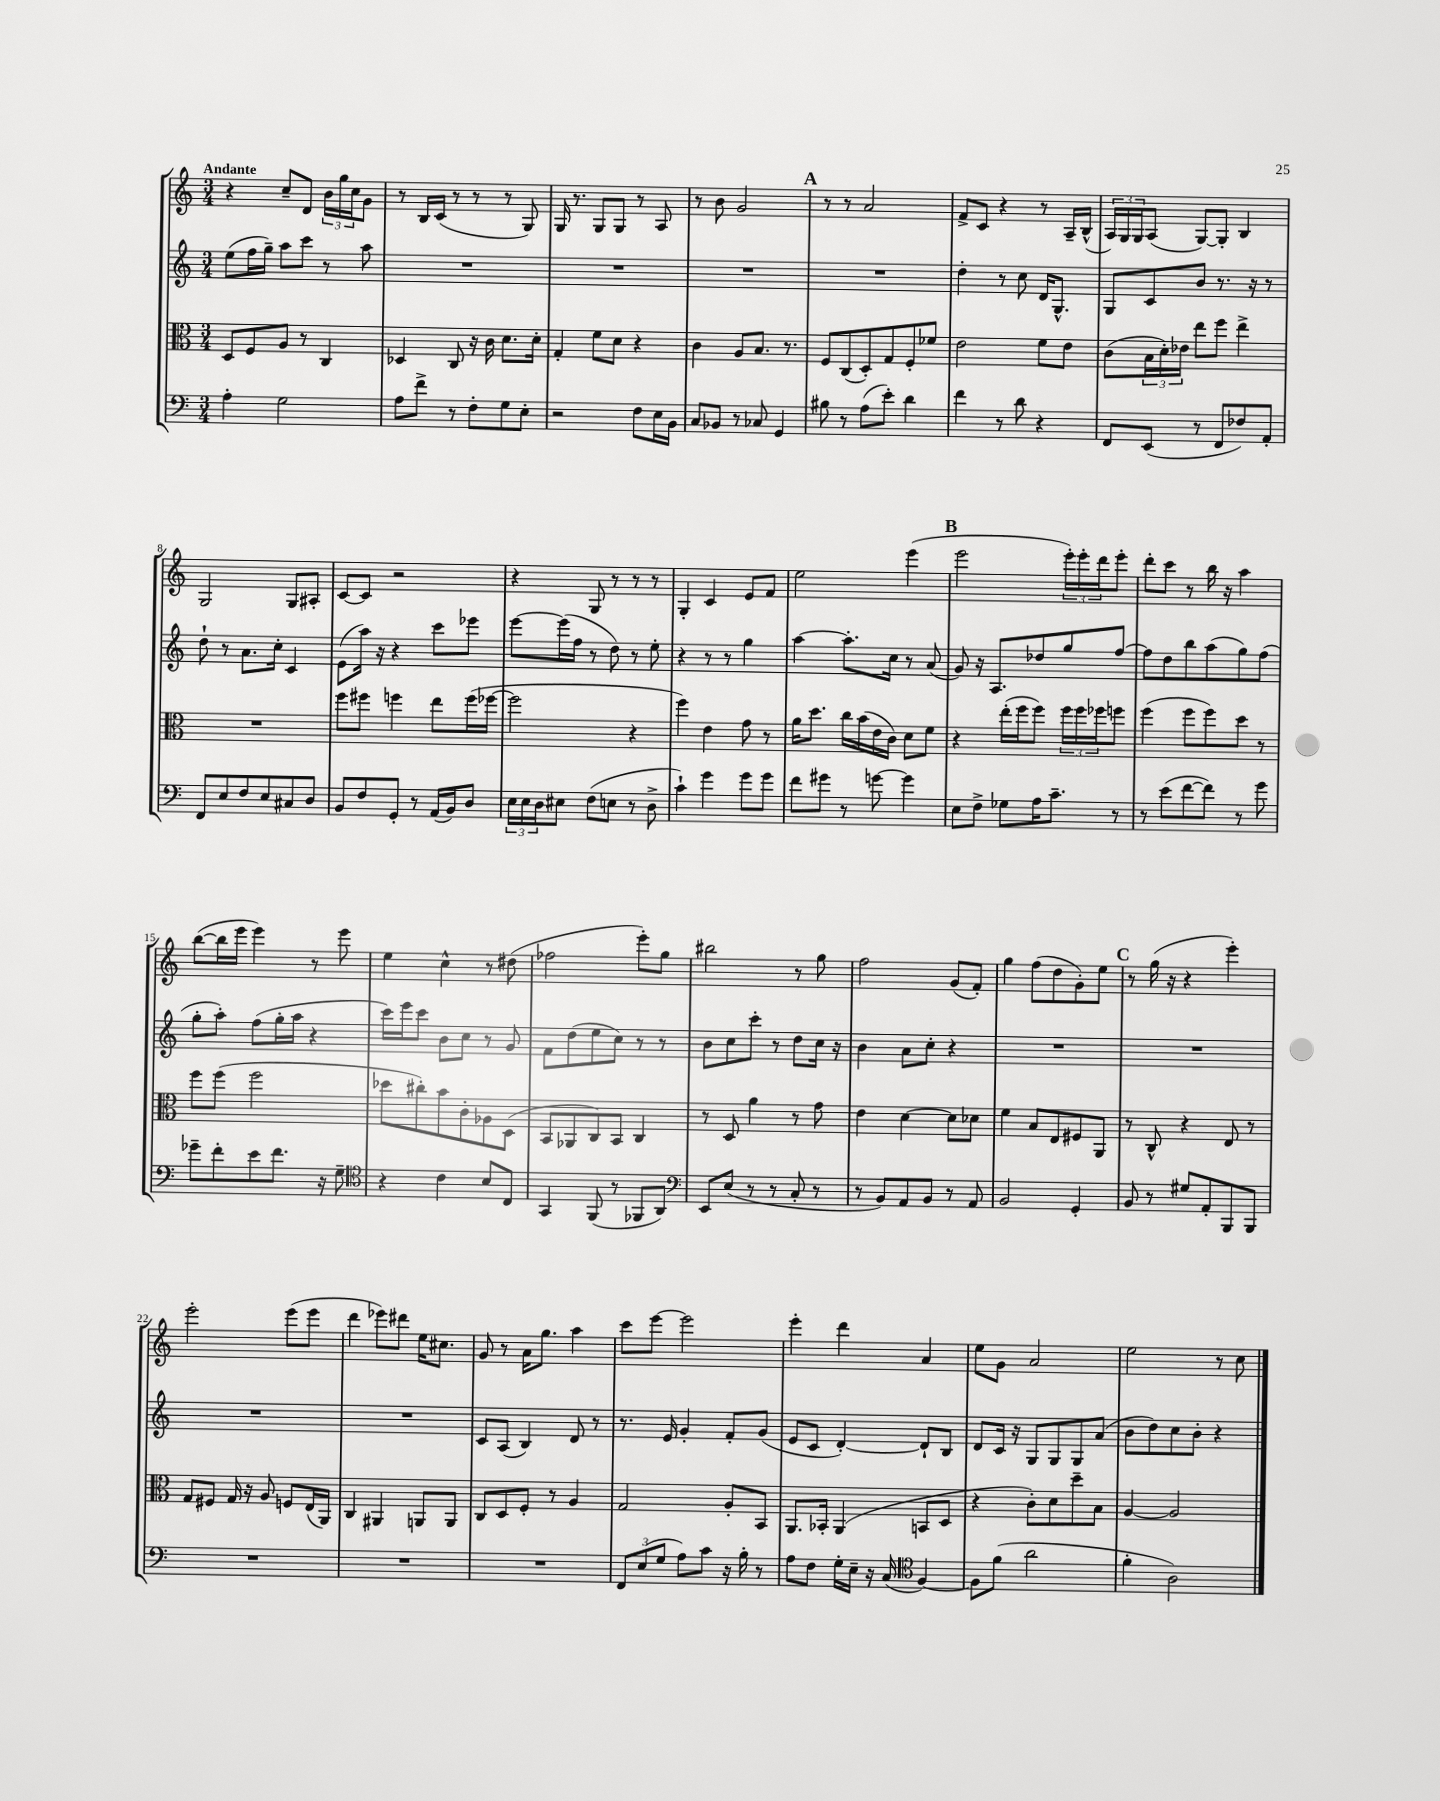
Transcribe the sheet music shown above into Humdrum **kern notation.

**kern	**kern	**kern	**kern
*part4	*part3	*part2	*part1
*staff4	*staff3	*staff2	*staff1
*clefF4	*clefC3	*clefG2	*clefG2
*k[]	*k[]	*k[]	*k[]
*M3/4	*M3/4	*M3/4	*M3/4
=1	=1	=1	=1
!	!	!	!LO:TX:a:B:t=Andante
4A'\	8D/L	(8ee\L	4r
.	8F/	16ff\L	.
.	.	16gg~\JJ)	.
2G\	8A/J	8aa\L	8cc~/L
.	8r	8ccc\J	8d/J
.	4C/	8r	24b\LL
.	.	.	24gg\
.	.	.	24cc\J
.	.	8aa\	8g\J
=2	=2	=2	=2
8A\L	4D-X/	2.r	8r
8f^\J	.	.	16B/LL
.	.	.	(16c/JJ
8r	8C/	.	8r
8F'\L	16r	.	8r
.	16c\	.	.
8G\	8.d\L	.	8r
8E'\J	.	.	8G/)
.	16d'\Jk	.	.
=3	=3	=3	=3
2r	4G'/	2.r	16G/
.	.	.	8.r
.	8f\L	.	8G/L
.	8d\J	.	8G/J
8F\L	4r	.	8r
16E\L	.	.	8A/
16BB\JJ	.	.	.
=4	=4	=4	=4
8C/L	4c\	2.r	8r
8BB-X/J	.	.	8b\
8r	8A/L	.	2g/
8C-X/	8.B/J	.	.
4GG/	.	.	.
.	8.r	.	.
!!LO:REH:place=s1:t=A
=5	=5	=5	=5
8B#X\	8F/L	2.r	8r
8r	(8C/	.	8r
(8A\L	8D'/)	.	2a/
8e'\J)	8G/	.	.
4d\	8F'/	.	.
.	8f-X/J	.	.
=6	=6	=6	=6
4f\	2e\	4dd'\	8f^/L
.	.	.	8c/J
8r	.	8r	4r
8d\	.	8cc\	.
4r	8f\L	16d/KL	8r
.	.	8.G^^/J	.
.	8e\J	.	16A~/LL
.	.	.	(16B^^/JJ
=7	=7	=7	=7
8FF/L	(8c\L	8G/L	24A/LL)
.	.	.	24G/
.	.	.	24G/J
(8EE/J	24B\L	8c/	(8A/J
.	24d'\)	.	.
.	24e-X\JJ	.	.
8r	8ee\L	8b/J	[8G/L)
8FF/L	8ff\J	8.r	8G'/J]
8F-X/)	4ee^\	.	4B/
.	.	16r	.
8AA'/J	.	8r	.
!!LO:LB:g=z
=8	=8	=8	=8
8FF/L	2.r	8dd`\	2G/
8E/	.	8r	.
8F/	.	8.a\L	.
8E/	.	.	.
.	.	16cc'\Jk	.
8C#X/	.	4c/	8G/L
8D/J	.	.	8A#X'/J
=9	=9	=9	=9
8BB/L	8ff\L	(8e\L	[8c/L
8F/	8ff#X\J	16aa\Jk)	8c/J]
.	.	16r	.
8GG'/J	4ffn\	4r	2r
8r	.	.	.
(16AA/LL	8ee\L	8ccc\L	.
16BB/J)	.	.	.
8D/J	(16ff\L	8eee-X\J	.
.	[16ff-X\JJ	.	.
=10	=10	=10	=10
24E\LL	2ff-\]	[8eee\L	4r
24E\	.	.	.
24D\J	.	.	.
8E#X\J	.	(16eee\L]	.
.	.	16ff\JJ	.
(8F\L	.	8r	8G/
8En\J	.	8dd\)	8r
8r	4r	8r	8r
8D^\	.	8ee'\	8r
=11	=11	=11	=11
4c`\)	4ff\)	4r	4G'/
4g\	4e\	8r	4c/
.	.	8r	.
8g\L	8g\	4gg\	8e/L
8g\J	8r	.	8f/J
=12	=12	=12	=12
8f\L	16a\KL	[4aa\	2ee\
.	8.dd\J	.	.
8g#X\J	.	.	.
8r	16cc\LL	8.aa'\L]	.
.	(16b\	.	.
[8gn\	16e\	.	.
.	16c\JJ)	16cc\Jk	.
4g\]	8d\L	8r	(4eee\
.	8f\J	(8a/	.
!!LO:REH:place=s1:t=B
=13	=13	=13	=13
8E\L	4r	8g/)	2eee\
8F^\J	.	16r	.
.	.	8.A/L	.
8G-X\L	(16ee'\LL	.	.
.	16ff\J	.	.
16A\K	8ff\J)	8dd-X/	.
8.c~\J	.	.	.
.	24ff\LL	8gg/	24eee'\LL)
.	24ff\	.	24eee'\
.	24ff-X\J	.	24ddd\J
8r	8ffn\J	[8ff/J	8eee'\J
=14	=14	=14	=14
8r	(4ff\	8ff\L]	8ddd'\L
(8e\L	.	8dd\	8ccc\J
[8f\	8ff\L	8bb\	8r
8f\J])	8ff\)	(8aa\	16bb\
.	.	.	16r
8r	8dd\J	8gg\)	4aa\
8g\	8r	(8ff\J	.
!!LO:LB:g=z
=15	=15	=15	=15
8g-X~\L	8ff\L	8gg'\L	([8bb\L
8f'\	(8ff\J	8aa'\J)	16bb\L]
.	.	.	16eee\JJ
8e\	2ff\	(8ff\L	4eee\)
8.f\J	.	16gg'\L	.
.	.	16aa\JJ	.
.	.	4r	8r
16r	.	.	.
8G~\	.	.	8eee\
=16	=16	=16	=16
*clefC4	*	*	*
4r	8dd-X\L	16ccc\LL)	4ee\
.	.	16eee\J	.
.	8cc#X'\)	8ccc\J	.
4c\	8b\	8b\L	4cc^^\
.	8c'\	8cc\J	.
8B/L	8A-X\	8r	8r
8C/J	(8D\J	8g/	(8dd#X\
=17	=17	=17	=17
4GG/	8BB/L	8f\L	2ff-X\
.	8AA-X/	(8dd\	.
(8FF/	8C/)	8ee\	.
8r	8BB/J	8cc\J)	.
8FF-X/L	4C/	8r	8eee'\L)
8AA/J)	.	8r	8gg\J
=18	=18	=18	=18
*clefF4	*	*	*
8EE/L	8r	8b\L	2bb#X\
(8E/J	8D/	8cc\	.
8r	4a\	8ccc'\J	.
8r	.	8r	.
8C'/	8r	8dd\L	8r
8r	8g\	16cc\Jk	8gg\
.	.	16r	.
=19	=19	=19	=19
8r	4e\	4b\	2ff\
8BB/L)	.	.	.
8AA/	[4d\	8a\L	.
8BB/J	.	8cc'\J	.
8r	8d\L]	4r	(8g/L
8AA/	8d-X\J	.	8f'/J)
=20	=20	=20	=20
2BB/	4f\	2.r	4gg\
.	8B/L	.	(8ff\L
.	8E/	.	8dd\
4GG'/	8F#X/	.	8g'\)
.	8AA/J	.	8ee\J
!!LO:REH:place=s1:t=C
=21	=21	=21	=21
8BB/	8r	2.r	8r
8r	8C^^/	.	(16gg\
.	.	.	16r
8G#X/L	4r	.	4r
8AA'/	.	.	.
8BBB/	8E/	.	4eee'\)
8BBB/J	8r	.	.
!!LO:LB:g=z
=22	=22	=22	=22
2.r	8G/L	2.r	2eee'\
.	8F#X/J	.	.
.	16G/	.	.
.	16r	.	.
.	8A/	.	.
.	8Fn/L	.	(8eee\L
.	(16E/L	.	8eee\J
.	16AA/JJ)	.	.
=23	=23	=23	=23
2.r	4C/	2.r	4ddd\
.	4AA#X/	.	8eee-X\L)
.	.	.	8ddd#X\J
.	8AAn/L	.	16ee\KL
.	.	.	8.cc#X\J
.	8AA/J	.	.
=24	=24	=24	=24
2.r	8C/L	8c/L	8g/
.	8D/	(8A/J	8r
.	8F'/J	4B/)	16a\KL
.	.	.	8.gg\J
.	8r	.	.
.	4A/	8d/	4aa\
.	.	8r	.
=25	=25	=25	=25
12FF/L	2G/	8.r	8ccc\L
(12E/	.	.	.
.	.	.	[8eee\J
12G/J	.	.	.
.	.	16e/	.
8A\L)	.	4g'/	2eee\]
8c\J	.	.	.
16r	8A'/L	8f'/L	.
16B'\	.	.	.
8r	8BB/J	(8g/J	.
=26	=26	=26	=26
8A\L	8.AA/L	8e/L	4eee'\
8F\J	.	8c/J	.
.	16BB-X'/Jk	.	.
16G'\LL	(4AA/	[4d'/)	4ddd\
16E~\JJ	.	.	.
16r	.	.	.
(16C/	.	.	.
*clefC4	*	*	*
[4F/)	8BBn/L	8d`/L]	4a/
.	8D/J	8B/J	.
=27	=27	=27	=27
8F\L]	4r	8d/L	8ee\L
(8f\J	.	16c/Jk	8g\J
.	.	16r	.
2a\	8c'\L)	8G/L	2a/
.	8d\	8G/	.
.	8dd~\	8G/	.
.	8B\J	(8a/J	.
=28	=28	=28	=28
4f'\	[4A/	8b\L	2ee\
.	.	8dd\)	.
2A\)	2A/]	8cc\	.
.	.	8b'\J	.
.	.	4r	8r
.	.	.	8cc\
==	==	==	==
*-	*-	*-	*-
